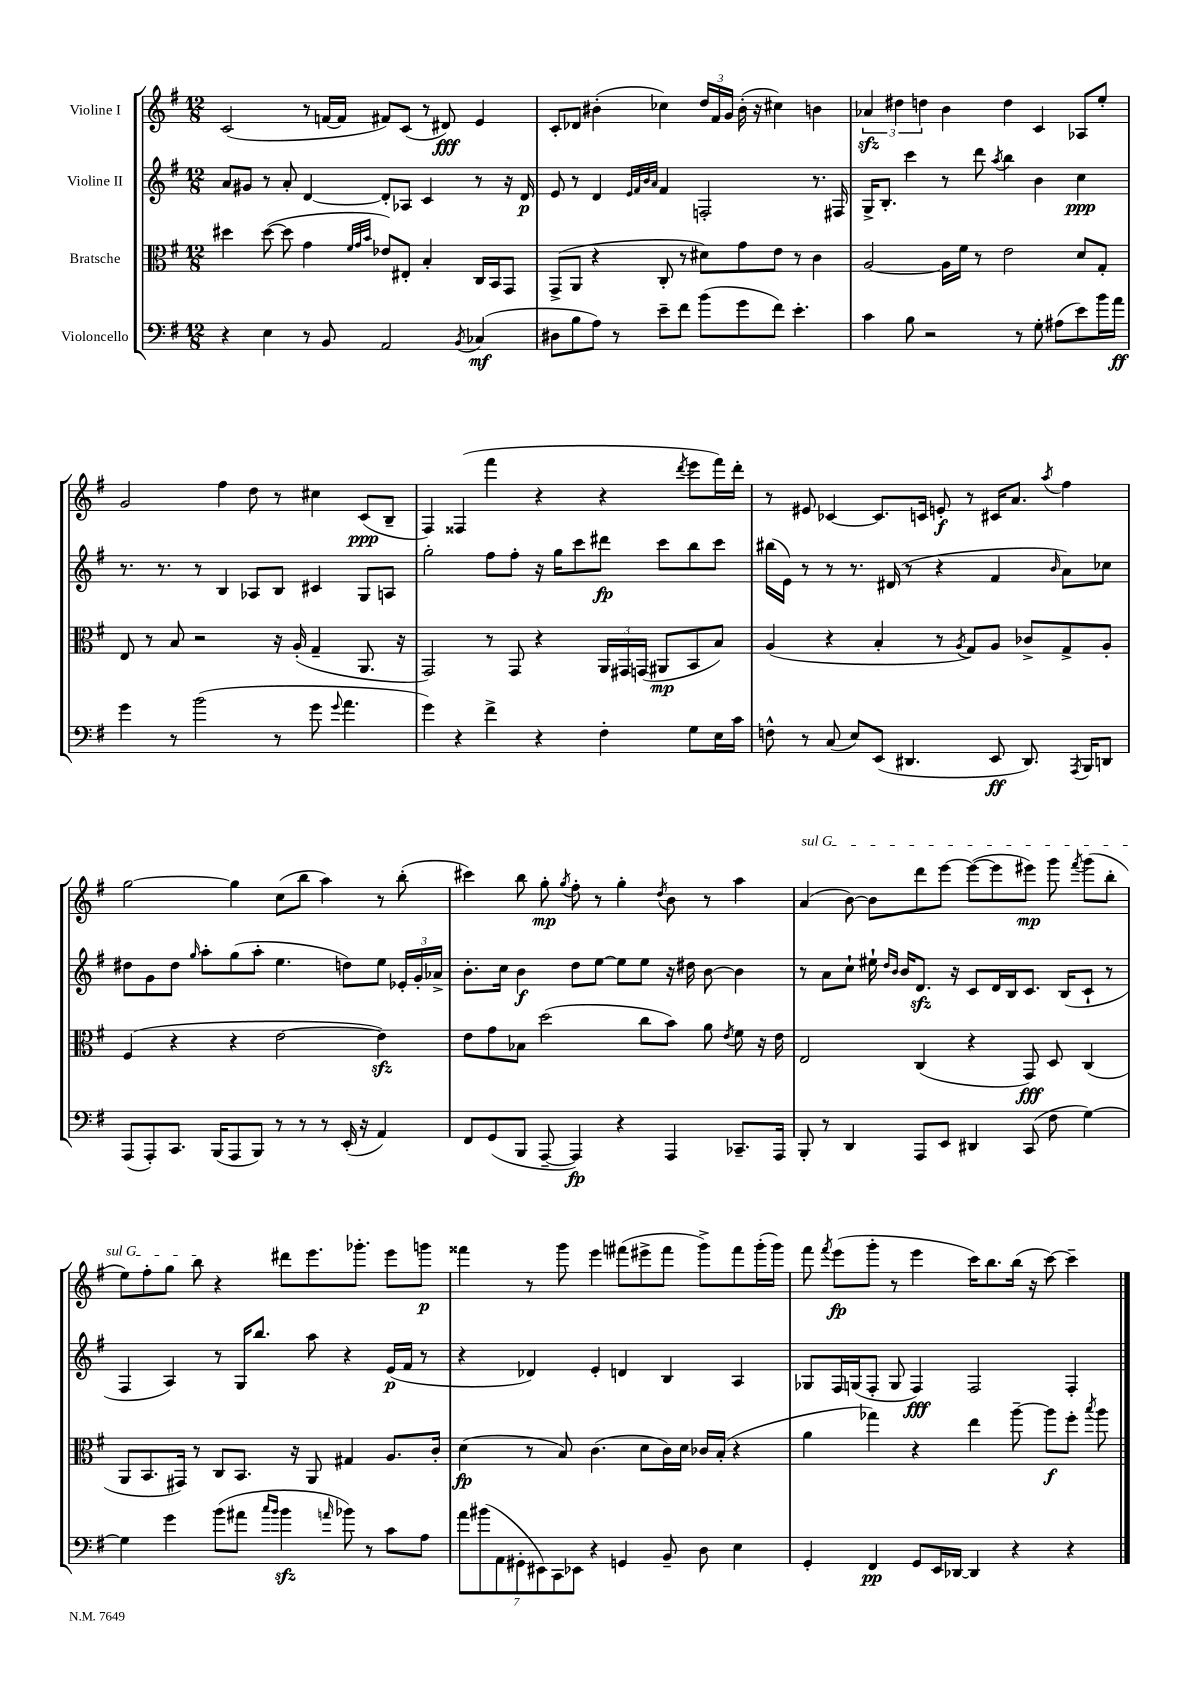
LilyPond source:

<<
\new StaffGroup <<
\new Staff = "s0" \with { instrumentName = "Violine I" } {
    \clef treble \key g \major \numericTimeSignature \time 12/8
    \autoBeamOff c'2( r8 f'16[~ f'16] fis'8[) c'8]( r8 dis'8\fff) e'4 |
    c'8[-. des'8] bis'4-.( ces''4) \tuplet 3/2 { d''16[ fis'16 g'16] } bis'16-.( r16 cis''4) b'4 |
    \tuplet 3/2 { aes'4\sfz dis''4 d''4 } b'4 d''4 c'4 aes8[ e''8]-. |
    g'2 fis''4 d''8 r8 cis''4 c'8[\ppp( b8]-- |
    fis4) fisis4( fis'''4 r4 r4 \acciaccatura { d'''8 } e'''8[ fis'''16) d'''16]-. |
    r8 eis'8 ces'4~ ces'8.[ c'16] e'8-.\f r8 cis'16[ a'8.] \acciaccatura { a''8 } fis''4 |
    g''2~ g''4 c''8[( b''8] a''4) r8 b''8-.( |
    cis'''4) b''8 g''8-.\mp \acciaccatura { g''8 } fis''8-. r8 g''4-. \acciaccatura { d''8 } b'8 r8 a''4 |
    \once \override TextSpanner.bound-details.left.text = \markup { \italic "sul G" } a'4\startTextSpan( b'8~) b'8[ d'''8 e'''8]~ e'''8[~( e'''8 eis'''8]\mp) g'''8 \acciaccatura { fis'''8 } g'''8[( b''8]-. |
    e''8[) fis''8-. g''8] b''8\stopTextSpan r4 dis'''8[ e'''8. ges'''8.]-. e'''8[ g'''8]\p |
    fisis'''4 r8 g'''8 e'''4 fis'''8[( eis'''8-> fis'''8] g'''8[->) fis'''8 g'''16-.( g'''16]) |
    fis'''8 \acciaccatura { fis'''8 } e'''8[\fp( g'''8]-. r8 e'''4 c'''16[) b''8. b''16]( r16 c'''8~) c'''4-- \bar "|." |
}
\new Staff = "s1" \with { instrumentName = "Violine II" } {
    \clef treble \key g \major \numericTimeSignature \time 12/8
    \autoBeamOff a'8[ gis'8] r8 a'8-. d'4~ d'8[-. aes8] c'4 r8 r16 d'16\p |
    e'8 r8 d'4 \grace { e'32[ fis'32 b'32 a'32] } fis'4 f2-. r8. fis16 |
    g16[-> b8.]-. c'''4 r8 d'''8 \acciaccatura { a''8 } b''4 b'4 c''4\ppp |
    r8. r8. r8 b4 aes8[ b8] cis'4 g8[ a8] |
    g''2-. fis''8[ fis''8]-. r16 g''16[ c'''8 dis'''8]\fp c'''8[ b''8 c'''8] |
    bis''16[( e'16]) r8 r8 r8. dis'16( r8 r4 fis'4 \grace { b'16 } a'8[) ces''8] |
    dis''8[ g'8 dis''8] \grace { g''16 } a''8[-. g''8( a''8]-. e''4. d''8[) e''8] \tuplet 3/2 { ees'16[-. g'16-. aes'16]-> } |
    b'8.[-. c''16] b'4\f d''8[ e''8]~ e''8[ e''8] r16 dis''16 b'8~ b'4 |
    r8 a'8[ c''8]-! eis''16-! \grace { d''16[ b'16] } b'16[ d'8.]\sfz r16 c'8[ d'16 b16 c'8.] b16[( c'8]-! r8 |
    fis4 a4) r8 g16[ b''8.] a''8 r4 e'16[\p( fis'16] r8 |
    r4 des'4) e'4-. d'4 b4 a4 |
    ges8[ fis16 g16( fis8]-. g8 fis4\fff) fis2 fis4-. \bar "|." |
}
\new Staff = "s2" \with { instrumentName = "Bratsche" } {
    \clef alto \key g \major \numericTimeSignature \time 12/8
    \autoBeamOff dis''4 dis''8~( dis''8 g'4 \grace { fis'32[ g'32 b'32] } ees'8[) eis8]-. b4-. c16[ b,16 g,8] |
    g,8[->( a,8] r4 c8-. r8 dis'8[) g'8 e'8] r8 c'4 |
    a2~ a16[ fis'16] r8 e'2 d'8[ g8]-. |
    e8 r8 b8 r2 r16 a16-.( g4-- a,8. r16 |
    g,2) r8 g,8 r4 \tuplet 3/2 { a,16[ gis,16 g,16]( } ais,8[\mp b,8 b8]) |
    a4( r4 b4-. r8 \acciaccatura { a8 } g8[) a8] ces'8[-> g8-> a8]-. |
    fis4( r4 r4 e'2~ e'4\sfz) |
    e'8[ g'8 bes8] d''2( c''8[ b'8]) a'8 \acciaccatura { e'8 } fis'8 r16 e'16 |
    e2 c4( r4 g,8\fff) d8 c4( |
    a,8[ b,8. gis,16]) r8 c8[ b,8.] r16 a,8 gis4 a8.[ c'16]-. |
    d'4\fp( r8 b8) c'4.( d'8[ c'16) d'16] ces'16[ b16]-.( r4 |
    a'4 ges''4) r4 e''4 a''8~-- a''8[\f fis''8]-. \acciaccatura { b''8 } a''8 \bar "|." |
}
\new Staff = "s3" \with { instrumentName = "Violoncello" } {
    \clef bass \key g \major \numericTimeSignature \time 12/8
    \autoBeamOff r4 e4 r8 b,8 a,2 \acciaccatura { b,8 } ces4\mf( |
    dis8[ b8 a8]) r8 e'8[-- fis'8] b'8[( g'8 fis'8]) e'4.-. |
    c'4 b8 r2 r8 g8-. ais8[( e'8) b'16 a'16]\ff |
    g'4 r8 b'2( r8 g'8 \appoggiatura { g'8 } a'4. |
    g'4) r4 fis'4-> r4 fis4-. g8[ e16 c'16] |
    f8-^ r8 c8( e8[) e,8]( dis,4. e,8\ff dis,8.) \acciaccatura { a,,8 } b,,16[ d,8] |
    a,,8[( a,,8-.) c,8.] b,,16[( a,,8 b,,8]) r8 r8 r8 e,16-.( r16 a,4) |
    fis,8[ g,8( b,,8] a,,8~-- a,,4\fp) r4 a,,4 ces,8.[-- a,,16] |
    b,,8-. r8 d,4 a,,8[ e,8] dis,4 c,8( fis8 g4~) |
    g4 g'4 b'8[( ais'8] \grace { c''16[ b'16] } b'4\sfz \grace { a'16 } bes'8) r8 c'8[ a8] |
    \tuplet 7/4 { a'8[ bis'8( a,8 gis,8-. eis,8) c,8 ees,8] } r4 g,4 b,8-- d8 e4 |
    g,4-. fis,4\pp g,8[ e,16 des,16]~ des,4 r4 r4 \bar "|." |
}
>>
>>
\layout { \context { \Score \remove "Bar_number_engraver" } }
